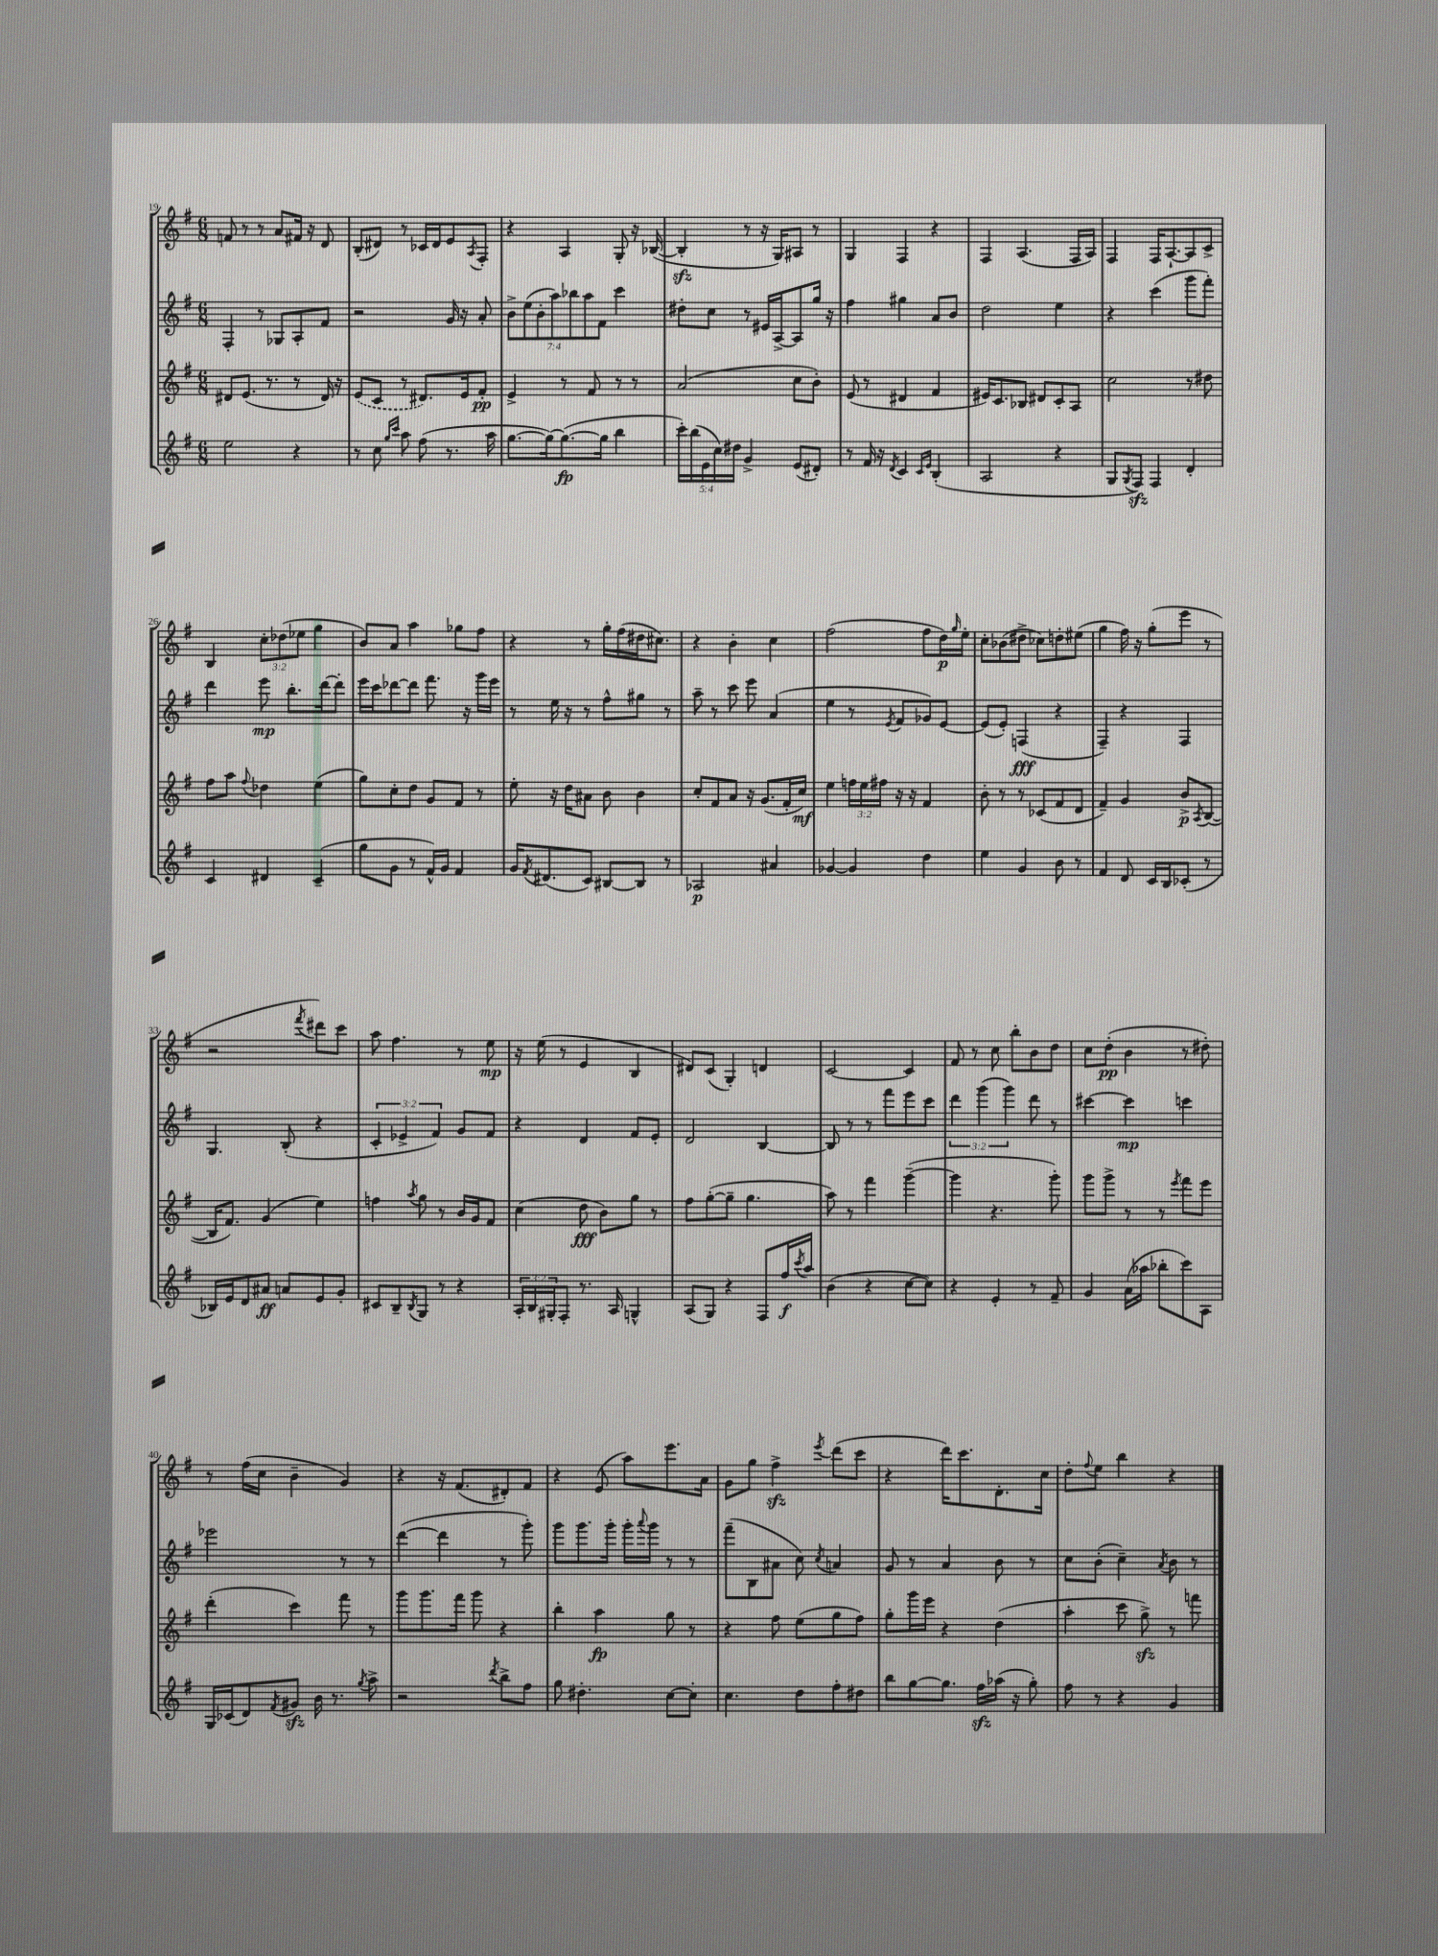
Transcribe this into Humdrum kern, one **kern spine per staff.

**kern	**kern	**kern	**kern
*staff4	*staff3	*staff2	*staff1
*clefG2	*clefG2	*clefG2	*clefG2
*k[f#]	*k[f#]	*k[f#]	*k[f#]
*M6/8	*M6/8	*M6/8	*M6/8
2ee	8d#	4F#'	8f
.	(8.e	.	8r
.	.	8r	8r
.	8.r	.	.
.	.	8G-	8a
4r	8r	8A'	16f#
.	.	.	16r
.	16d#)	8f#	8d
.	16r	.	.
=	=	=	=
8r	(8e	2r	(8B'
8cc	8c	.	8d#)
16qqgg	.	.	.
16qqccc	.	.	.
8aa	8r	.	8r
(8ff#	8.d#)	.	16c-
.	.	.	16d#
8.r	.	16g	8e
.	16e	16r	.
.	.	.	8qA
.	8f#'	8a'	8F#'
16aa	.	.	.
=	=	=	=
[8.gg	4e^	14b^	4r
.	.	(14ee	.
.	.	14b'	.
16gg_)	.	.	.
.	.	14aa)	.
(8.gg_	8r	.	4A
.	.	14bb-	.
.	.	14aa	.
.	8f#	.	.
.	.	14f#	.
16gg]	.	.	.
4bb	8r	4ccc	8G'
.	8r	.	16r
.	.	.	([16B-
=	=	=	=
20ccc')	(2a	8dd#'	4B-']
(20bb	.	.	.
20e	.	.	.
.	.	8cc	.
20cc)	.	.	.
20dd#	.	.	.
4g^	.	8r	8r
.	.	16e#	16r
.	.	[16A^	16G)
(8e	8cc	8A]	8A#
8d#')	8b')	16gg	8r
.	.	16r	.
=	=	=	=
8r	(8e	4ff#	4G
16f#	8r	.	.
16r	.	.	.
8qd	.	.	.
4c	4d#	4gg#	4F#
16qqc	.	.	.
16qqe	.	.	.
(4B'	4f#	8a	4r
.	.	8b	.
=	=	=	=
2A	16e#)	2dd	4F#
.	8.c	.	.
.	8B-	.	(4.A
.	8d#	.	.
4r	8c'	4ee	.
.	8A	.	16F#
.	.	.	16A)
=	=	=	=
8G	2cc	4r	4F#
8qG	.	.	.
8F#)	.	.	.
4F#	.	(4ccc	16F#
.	.	.	[8.A`
4d'	8r	8ggg	8A]
.	8dd#	8fff#')	8c^
=	=	=	=
4c	8ff#	4ddd	4B
.	8aa	.	.
.	8qqff#	.	.
4d#	4dd-	8eee	12cc'
.	.	.	(12dd-
.	.	8.bb'	.
.	.	.	12ee-
(4c~	(4ee	.	4gg
.	.	[16ddd	.
.	.	8ddd']	.
=	=	=	=
8gg	8gg)	16eee	8b)
.	.	16ccc	.
8g	8cc'	[8ddd-	8a
8r	8dd	8ddd-]	4aa
16f#^^)	8g	8.fff#	.
16g	.	.	.
4f#	8f#	.	8gg-
.	.	16r	.
.	8r	16ggg	8ff#
.	.	16eee	.
=	=	=	=
16g	8ee'	8r	4r
8qf#	.	.	.
(8.d#	.	.	.
.	16r	16ee	.
.	16dd	16r	.
8c)	8a#	8r	8r
[8B#	8b	8ff#^^	16gg'
.	.	.	(16ff#
8B#]	4b	8gg#	16dd#
.	.	.	8.cc#)
8r	.	8r	.
=	=	=	=
2A-	8cc'	8aa~	4r
.	8f#	8r	.
.	8a	8ccc	4b'
.	16r	8eee	.
.	(8.g	.	.
4a#	.	(4a	4cc
.	16f#'	.	.
.	16cc)	.	.
=	=	=	=
[4g-	4ee	4ee	(2ff#
4g-]	24ff	8r	.
.	24ee	.	.
.	24ff#	.	.
.	.	8qe	.
.	16r	8f#	.
.	16r	.	.
4dd	4f#	8g-)	8ff#
.	.	[8e	16dd)
.	.	.	16qqgg
.	.	.	16ee'
=	=	=	=
4ee	8b'	(8e]	8cc'
.	8r	8e')	(8b-
4g	8r	(4F	8dd#^
.	(8c-	.	8cc-)
8b	8f#	4r	8dd'
8r	8d	.	(8ee#
=	=	=	=
4f#	4f#~)	4F#~)	4gg
8d	4g	4r	16ff#)
.	.	.	16r
16c	.	.	(8gg'
16B	.	.	.
(8c-'	8b^	4F#	8eee
.	8qA	.	.
8r	([8B	.	8r
=	=	=	=
16B-)	16B]	4.G	2r
16e	8.f#)	.	.
8d	.	.	.
8a#	(4g	.	.
8a	.	(8B'	.
.	.	.	8qfff#
8e	4ee)	4r	8ddd#)
8g'	.	.	8ccc
=	=	=	=
8c#	4ff	6c'	8aa
8B~	.	.	4.ff#
.	.	6e-^	.
8qB	8qaa	.	.
8G	8gg	.	.
.	.	6f#)	.
8r	8r	.	.
4r	16b	8g	8r
.	16g	.	.
.	8f#	8f#	8ee
=	=	=	=
24A'	(4cc	4r	16r
24B	.	.	.
.	.	.	(16ee
24G#'	.	.	.
8F#'	.	.	8r
8.r	8dd	4d	4e
.	8b)	.	.
16A	.	.	.
4G^^	8gg	8f#	4B
.	8r	8e'	.
=	=	=	=
(8A	8ff#	2d	8d#)
8G)	([8gg'	.	(8c
4r	8gg~]	.	4G')
.	4.gg	.	.
8F#	.	[4B	4d
16ff#	.	.	.
8qccc	.	.	.
16aa	.	.	.
=	=	=	=
(4b	8aa)	8B]	[2c
.	8r	8r	.
4r	4fff#	8r	.
.	.	8fff#	.
[8cc	([4ggg~	8eee	4c]
8cc])	.	8ccc	.
=	=	=	=
4r	4ggg]	6ddd	8f#
.	.	.	8r
.	.	(6ggg	.
4e'	4.r	.	8cc
.	.	6ggg)	.
.	.	.	8bb'
8r	.	8ddd	8b
8f#~	8ggg')	8r	8dd
=	=	=	=
4g	8ggg	[4ccc#	8cc
.	8ggg^	.	(8dd'
(16a	8r	4ccc#]	4b
16aa-	.	.	.
8bb-'	8r	.	.
.	8qeee	.	.
8ccc)	8fff#	4ccc	8r
8A	8eee	.	8dd#')
=	=	=	=
16G	(4ddd'	2eee-	8r
(16c-	.	.	.
8d)	.	.	(16ff#
.	.	.	16cc
8qf#	.	.	.
8g#	4ccc)	.	4b~
16b	.	.	.
8.r	.	.	.
.	8fff#	8r	4g)
8qgg	.	.	.
8aa^	8r	8r	.
=	=	=	=
2r	8ggg	([4ddd	4r
.	8.ggg	.	.
.	.	4ddd]	16r
.	16fff#	.	(8.f#
.	8ggg	.	.
8qddd	.	.	.
8bb^	4r	8r	8d#')
8ff#	.	8ggg')	8f#
=	=	=	=
8gg	4bb'	8ggg	4r
4.dd#'	.	8.ggg	.
.	4aa	.	(8e
.	.	16ggg'	.
.	.	16ggg'	8aa)
.	.	8qqaaa	.
.	.	16ggg	.
[8cc	8gg	8r	8.eee
8cc']	8r	8r	.
.	.	.	16a
=	=	=	=
4.cc	4r	(8fff#~	8g
.	.	8B	8gg
.	8ff#	8a#	4ff#^
8dd	(8ee	8cc)	.
.	.	8qcc	8qeee
8ff#'	8gg	4a	(8ddd
8dd#	8ff#)	.	8ccc
=	=	=	=
8bb	8gg'	8g	4r
[8gg	16ggg	8r	.
.	16eee	.	.
8.gg]	4r	4a	16ddd)
.	.	.	8.ccc
16ff#	.	.	.
(16aa-	(4dd	8b	8.d'
16r	.	.	.
8gg')	.	8r	.
.	.	.	16cc
=	=	=	=
8ff#	4aa'	8cc	8dd'
.	.	.	8qqff#
8r	.	(8b'	8ee
4r	8ccc	4cc~)	4bb
.	8gg^)	.	.
.	.	8qa	.
4g	8r	8b	4r
.	8fff	8r	.
==	==	==	==
*-	*-	*-	*-
